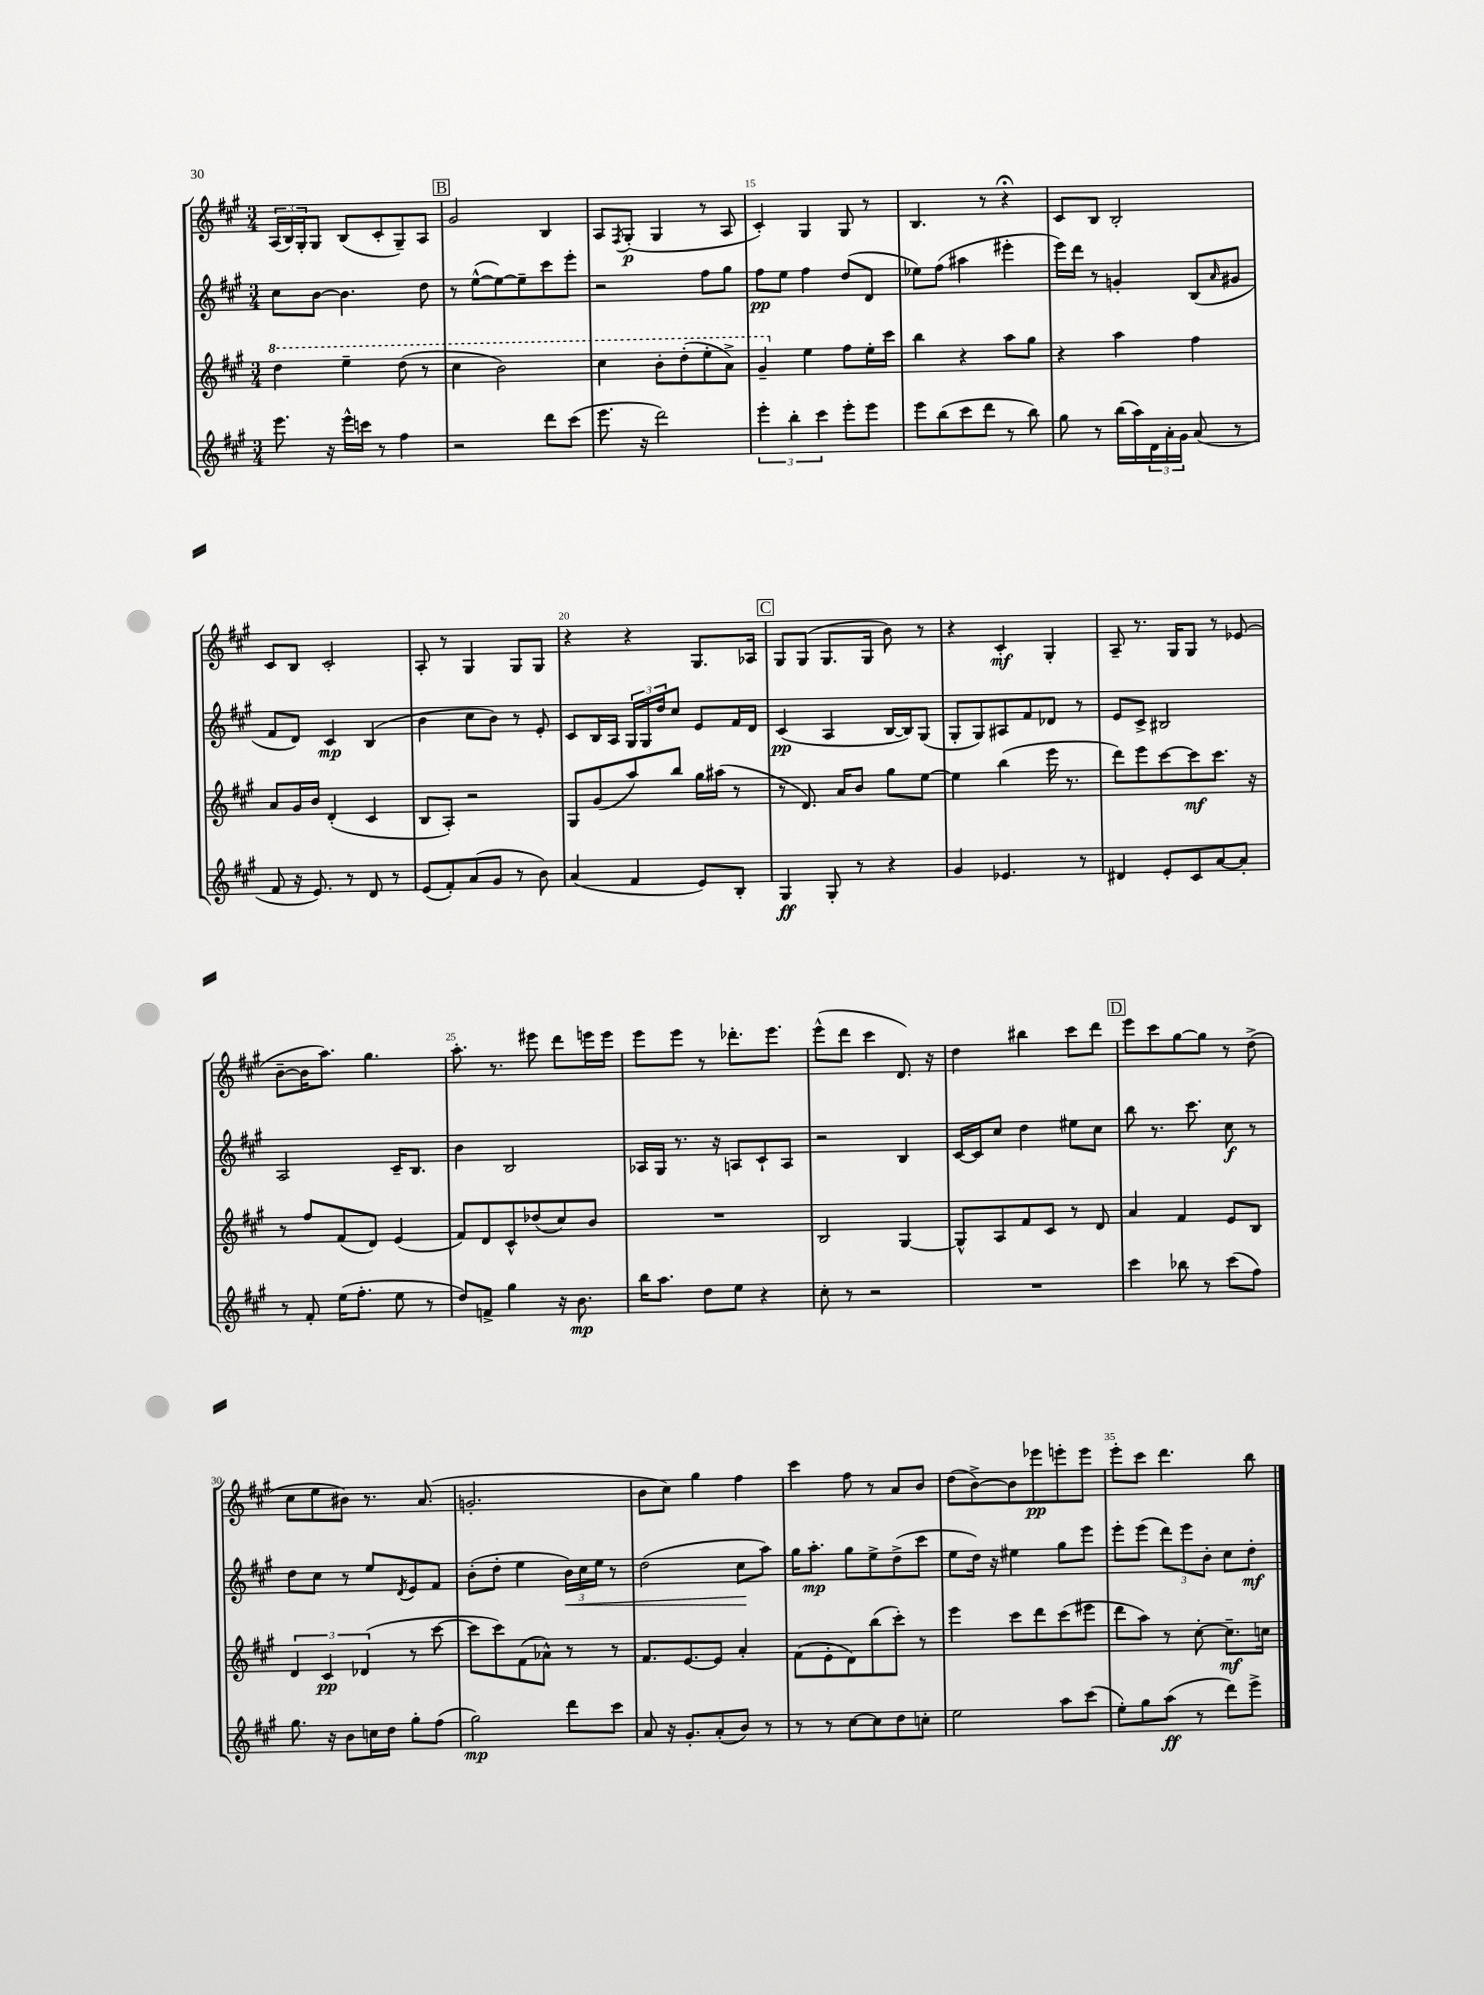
<<
\new StaffGroup <<
\new Staff = "s0" {
    \clef treble \key a \major \numericTimeSignature \time 3/4
    \tuplet 3/2 { a16( b16) gis16-. } gis8 b8( cis'8-. gis8--) a8 |
    \mark \markup { \box "B" } gis'2 b4 |
    a8 \acciaccatura { fis8 } gis8-.\p( gis4 r8 a8 |
    cis'4-.) gis4 gis8 r8 |
    b4. r8 r4\fermata |
    cis'8 b8 b2-. |
    cis'8 b8 cis'2-. |
    a8-. r8 gis4 gis8 gis8 |
    r4 r4 gis8. aes16 |
    \mark \markup { \box "C" } gis8 gis8( gis8. gis16 b'8) r8 |
    r4 cis'4-.\mf gis4-. |
    a8-- r8. gis16 gis8 r8 ees'8( |
    b'8~-- b'16 a''8.) gis''4. |
    a''8.-. r8. eis'''8 d'''8 e'''16 e'''16 |
    e'''8 e'''8 r8 des'''8.-. e'''8. |
    e'''8-^( d'''8 cis'''4 d'8.) r16 |
    d''4 bis''4 cis'''8 d'''8 |
    \mark \markup { \box "D" } e'''8 cis'''8 gis''8~ gis''8 r8 d''8->( |
    cis''8 e''8 bis'8) r8. a'8.( |
    g'2.-. |
    b'8 cis''8) gis''4 fis''4 |
    cis'''4 fis''8 r8 a'8 b'8 |
    d''8( b'8~->) b'8 ees'''8\pp e'''8-. e'''8 |
    e'''8-. cis'''8 d'''4. b''8 \bar "|." |
}
\new Staff = "s1" {
    \clef treble \key a \major \numericTimeSignature \time 3/4
    cis''8 b'8~ b'4. d''8 |
    \mark \markup { \box "B" } r8 e''8~-^( e''8~) e''8-- cis'''8 e'''8-. |
    r2 fis''8 gis''8 |
    fis''8\pp e''8 fis''4 d''8( d'8 |
    ees''8) fis''8( ais''4 eis'''4-. |
    e'''16) d'''16 r8 g'4-. b8( \grace { a'16 } gis'8 |
    fis'8 d'8) cis'4\mp b4( |
    b'4 cis''8 b'8) r8 e'8-. |
    cis'8 b16 a16 \tuplet 3/2 { gis16 gis16 d''16 } cis''8 e'8 fis'16 d'16 |
    \mark \markup { \box "C" } cis'4\pp( a4 b16~ b16) gis8( |
    gis8-. gis8) ais8 fis'8 des'8 r8 |
    e'8 cis'8-> bis2 |
    a2 cis'16-- b8. |
    b'4 b2 |
    aes16 gis16 r8. r16 a8 cis'8-! a8 |
    r2 b4 |
    cis'16~ cis'16 cis''8 d''4 eis''8 cis''8 |
    \mark \markup { \box "D" } b''8 r8. cis'''8. cis''8\f r8 |
    d''8 cis''8 r8 e''8 \acciaccatura { d'8 } e'8 fis'8 |
    b'8-.( d''8-. e''4 \tuplet 3/2 { b'16\<) cis''16 e''16 } r8 |
    d''2( cis''8\! a''8) |
    gis''16 a''8.-.\mp gis''8 e''8-> d''8->( cis'''8 |
    e''8 d''16) r16 eis''4 gis''8 e'''8 |
    e'''8-. e'''8( \tuplet 3/2 { d'''8) e'''8 b'8-. } cis''8 d''8-.\mf \bar "|." |
}
\new Staff = "s2" {
    \clef treble \key a \major \numericTimeSignature \time 3/4
    \ottava #1 d'''4 e'''4-- d'''8( r8 |
    \mark \markup { \box "B" } cis'''4 b''2) |
    cis'''4 b''8-. d'''8-.( e'''8-. a''8->) |
    gis''4-- \ottava #0 e''4 fis''8 e''16-. cis'''16 |
    b''4 r4 a''8 gis''8 |
    r4 a''4 fis''4 |
    a'8 gis'16 b'16 d'4-.( cis'4 |
    b8 a8-.) r2 |
    gis8 gis'8( a''8) b''8 gis''16 ais''16( r8 |
    \mark \markup { \box "C" } r8 d'8.) a'16 b'8 gis''8 e''8~ |
    e''4 b''4( e'''16 r8. |
    d'''8) e'''8 cis'''8~ cis'''8\mf cis'''8. r16 |
    r8 fis''8 fis'8( d'8) e'4( |
    fis'8) d'8 cis'8-^ des''8( cis''8) b'8 |
    R2. |
    b2 gis4~ |
    gis8-^ a8 fis'8 cis'8 r8 d'8 |
    \mark \markup { \box "D" } a'4 fis'4 e'8 b8 |
    \tuplet 3/2 { d'4 cis'4\pp des'4( } r8 cis'''8~ |
    cis'''8 cis'''8) fis'8( aes'8-^) r8 r8 |
    fis'8. e'8.~ e'8 a'4-. |
    fis'8( e'8-. d'8) b''8( cis'''8-.) r8 |
    e'''4 cis'''8 d'''8 cis'''8( eis'''8 |
    d'''8 a''8) r8 cis''8~-. cis''8.--\mf c''16 \bar "|." |
}
\new Staff = "s3" {
    \clef treble \key a \major \numericTimeSignature \time 3/4
    e'''8. r16 e'''16-^ c'''16 r8 fis''4 |
    \mark \markup { \box "B" } r2 d'''8 cis'''8( |
    e'''8. r16 d'''2) |
    \tuplet 3/2 { e'''4-. b''4-. cis'''4 } e'''8-. e'''8 |
    e'''8 b''8( cis'''8 d'''8 r8 b''8) |
    gis''8 r8 b''16( a''16) \tuplet 3/2 { d'16 a'16-. gis'16 } a'8( r8 |
    fis'8 r16 e'8.) r8 d'8 r8 |
    e'8( fis'8-.) a'8( gis'8 r8 b'8) |
    a'4( fis'4 e'8) b8-. |
    \mark \markup { \box "C" } gis4\ff gis8-. r8 r4 |
    gis'4 ees'4. r8 |
    dis'4 e'8-. cis'8 a'8~ a'8-. |
    r8 fis'8-. e''16( fis''8.-. e''8 r8 |
    d''8) f'8-> gis''4 r16 b'8.\mp |
    b''16 a''8. d''8 e''8 r4 |
    cis''8-. r8 r2 |
    R2. |
    \mark \markup { \box "D" } cis'''4 bes''8 r8 cis'''8( fis''8) |
    gis''8. r16 b'8 c''16 d''16 gis''8-. fis''8( |
    gis''2\mp) d'''8 cis'''8 |
    a'8 r16 gis'8.-. a'8-.( b'8) r8 |
    r8 r8 cis''8~ cis''8 d''8 c''8-. |
    e''2 a''8 cis'''8( |
    e''8-.) gis''8 a''8\ff( r8 d'''8) e'''8-> \bar "|." |
}
>>
>>
\layout { \context { \Score currentBarNumber = #12 \override BarNumber.break-visibility = ##(#f #t #t) barNumberVisibility = #(every-nth-bar-number-visible 5) } }
